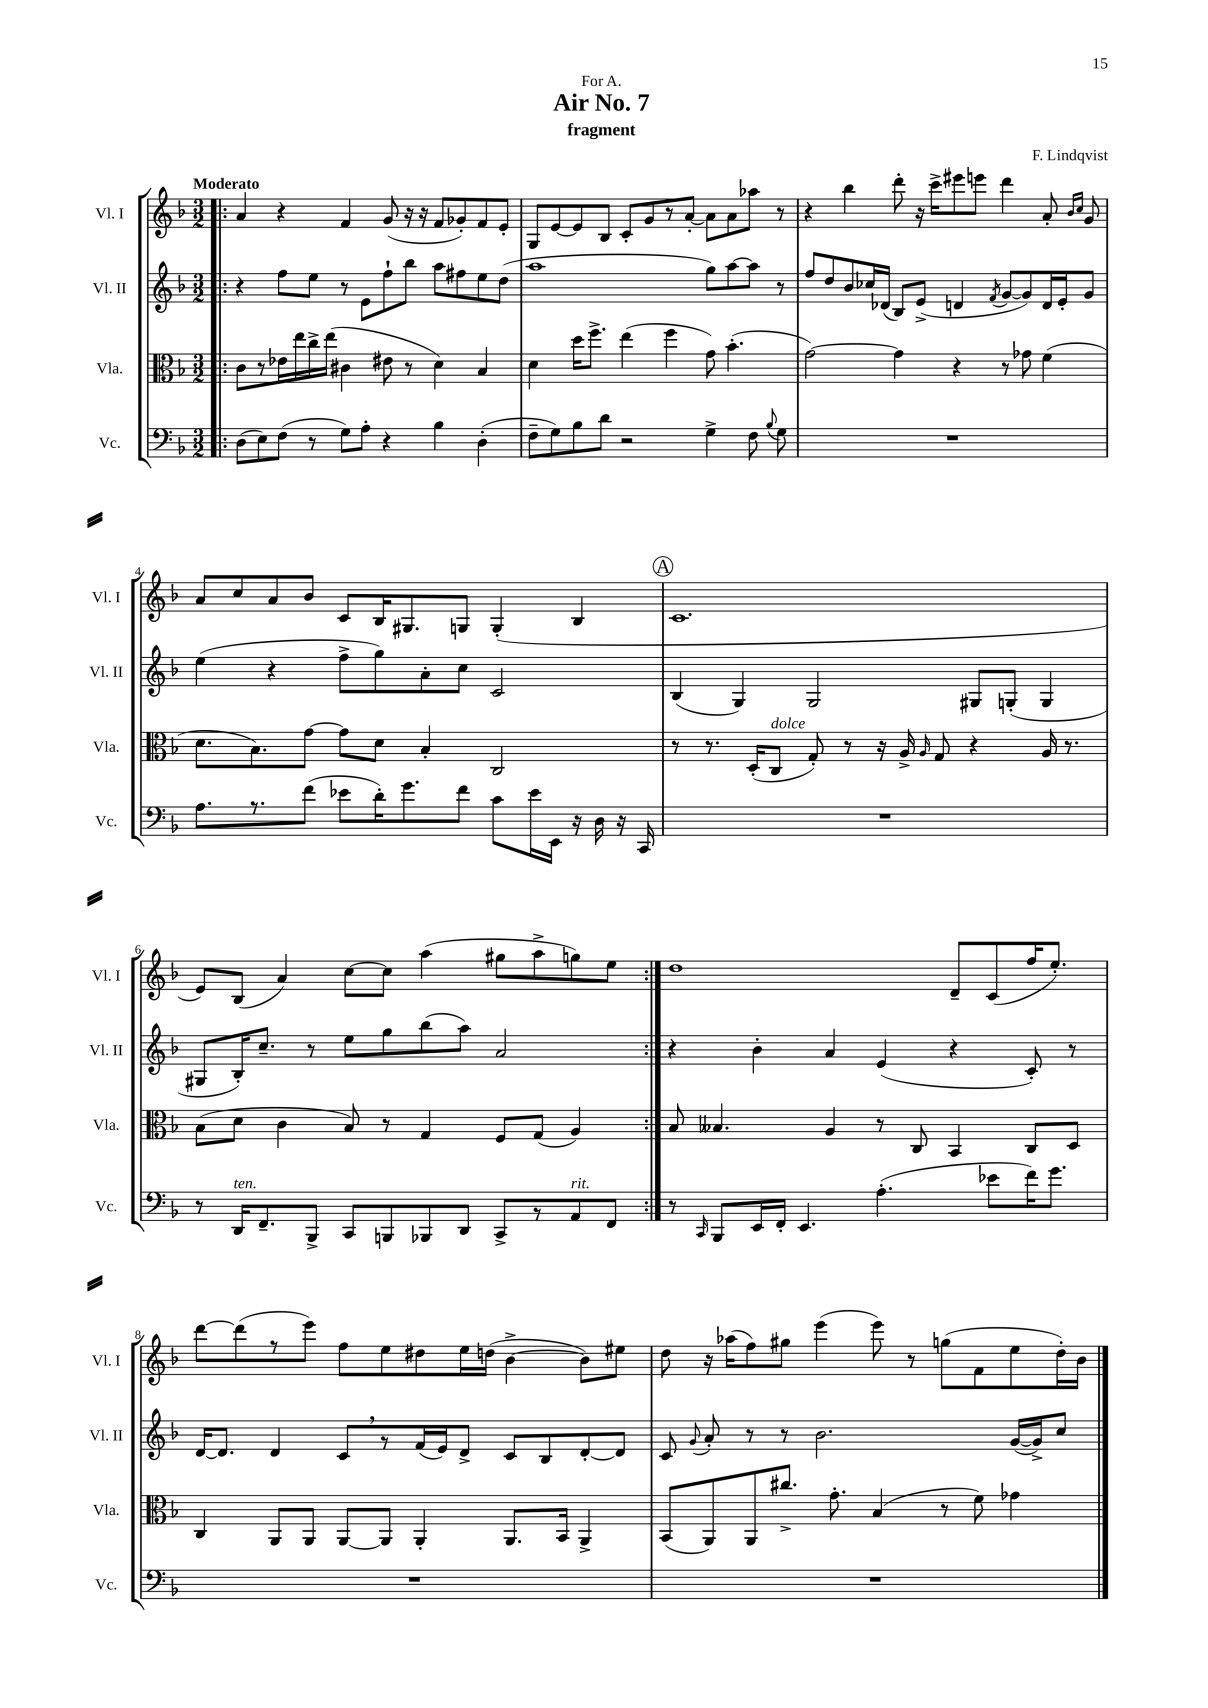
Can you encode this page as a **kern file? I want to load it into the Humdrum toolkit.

**kern	**kern	**kern	**kern
*staff4	*staff3	*staff2	*staff1
*clefF4	*clefC3	*clefG2	*clefG2
*k[b-]	*k[b-]	*k[b-]	*k[b-]
*M3/2	*M3/2	*M3/2	*M3/2
=!|:	=!|:	=!|:	=!|:
(8D	8c	4r	4a
8E)	8r	.	.
(8F	16e-	8ff	4r
.	16ee	.	.
8r	16cc^	8ee	.
.	(16ee	.	.
8G)	4c#	8r	4f
8A'	.	8e	.
4r	8e#	8ff`	(8g
.	8r	8bb-	16r
.	.	.	16r
4B-	4d)	8aa	8f
.	.	8ff#	8g-')
(4D'	4B-	8ee	8f
.	.	(8dd	8e'
=	=	=	=
8F~	4d	1aa	8G
8G)	.	.	[8e
8B-	16dd	.	8e]
.	8.ff^	.	.
8d	.	.	8B-
2r	(4ee	.	8c'
.	.	.	8g
.	4ff	.	8r
.	.	.	[8a'
4G^	8g)	8gg)	8a]
.	(4.b-'	[8aa	8a
8F	.	8aa]	8aa-
8qqB-	.	.	.
8G	.	8r	8r
=	=	=	=
1.r	[2g)	8ff	4r
.	.	8dd	.
.	.	8b-	4bb-
.	.	16cc-	.
.	.	(16d-	.
.	4g]	8B-)	8ddd'
.	.	(8e^	16r
.	.	.	16ccc^
.	4r	4d	8eee#
.	.	.	8eee
.	.	8qf	.
.	8r	[8g	4ddd
.	8g-	8g])	.
.	(4f	16d	8a'
.	.	16e'	.
.	.	.	16qqb-
.	.	.	16qqcc
.	.	8g	8g
=	=	=	=
8.A	8.d	(4ee	8a
.	.	.	8cc
8.r	8.B-)	.	.
.	.	4r	8a
(8f	[8g	.	8b-
8e-	8g]	8ff^	8c
16d')	8d	8gg)	16B-
8.g	.	.	8.G#
.	4B-'	8a'	.
8f	.	8cc	8G
8c	2C	2c	(4G'
16e-	.	.	.
16EE	.	.	.
16r	.	.	4B-
16D	.	.	.
16r	.	.	.
16CC	.	.	.
=	=	=	=
1.r	8r	(4B-	1.c
.	8.r	.	.
.	.	4G)	.
.	(16D'	.	.
.	8C	.	.
.	8G')	2G	.
.	8r	.	.
.	16r	.	.
.	16A^	.	.
.	16qqA	.	.
.	8G	.	.
.	4r	8G#	.
.	.	(8G'	.
.	16A	4G	.
.	8.r	.	.
=	=	=	=
8r	(8B-	8G#	8e)
16DD	8d	16B-')	(8B-
8.FF~	.	8.cc~	.
.	4c	.	4a)
8BBB-^	.	8r	.
8CC	8B-)	8ee	[8cc
8BBB	8r	8gg	8cc]
8BBB-	4G	(8bb-	(4aa
8DD	.	8aa)	.
8CC^	8F	2a	8gg#
8r	(8G	.	8aa^
8AA	4A)	.	8gg)
8FF	.	.	8ee
=:|!	=:|!	=:|!	=:|!
8r	8B-	4r	1dd
16qqCC	.	.	.
8BBB-	4.B--	.	.
16EE	.	4b-'	.
16FF'	.	.	.
4.EE	.	.	.
.	4A	4a	.
(4.A'	8r	(4e	.
.	8C	.	.
.	4BB-	4r	8d~
8e-	.	.	(8c
16f)	8C	8c')	16ff
8.g	.	.	8.ee')
.	8D	8r	.
=	=	=	=
1.r	4C	[16d	[8ddd
.	.	8.d]	.
.	.	.	(8ddd]
.	8AA	4d	8r
.	8AA	.	8eee)
.	[8AA	8c	8ff
.	8AA]	8r	8ee
.	4AA'	(16f	8dd#
.	.	16e)	.
.	.	8d^	16ee
.	.	.	(16dd
.	8.AA	8c	[4b-^
.	.	8B-	.
.	16BB-	.	.
.	4AA^	[8d'	8b-])
.	.	8d]	8ee#
=	=	=	=
1.r	(8BB-	8c	8dd
.	.	8qqg	.
.	8AA)	8a'	16r
.	.	.	(16aa-
.	8AA	8r	8ff)
.	8.cc#^	8r	8gg#
.	.	2.b-	(4eee
.	8.g'	.	.
.	(4B-	.	8eee)
.	.	.	8r
.	8r	.	(8gg
.	8f)	.	8f
.	4g-	([16g	8ee
.	.	16g^])	.
.	.	8cc	16dd')
.	.	.	16b-
==	==	==	==
*-	*-	*-	*-
